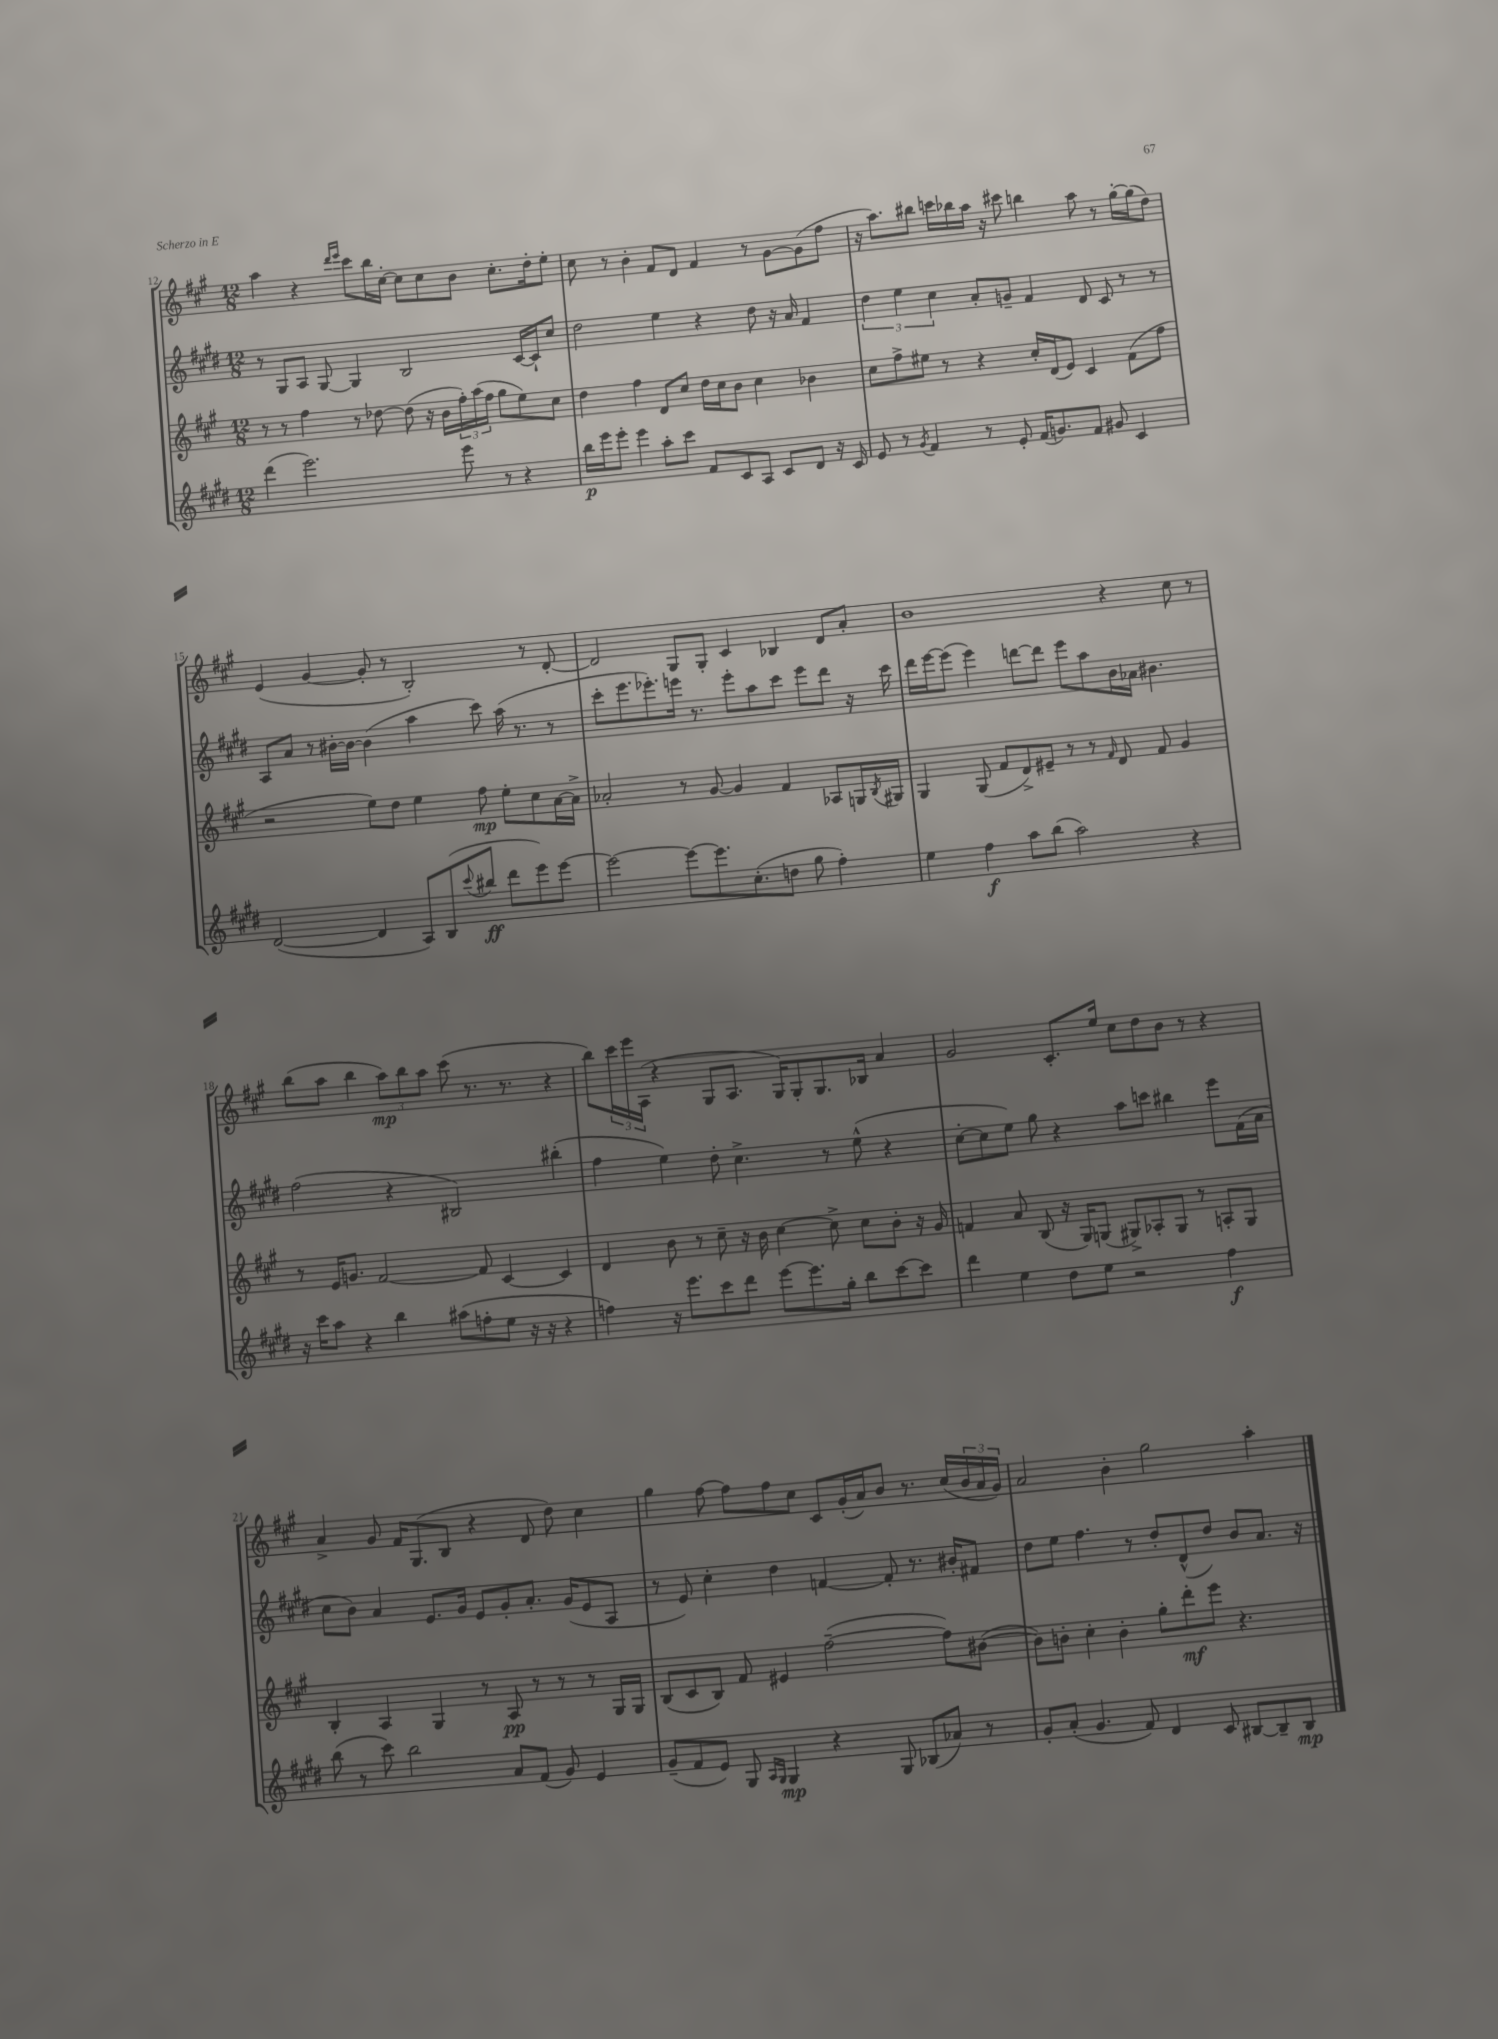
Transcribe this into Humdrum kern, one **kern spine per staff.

**kern	**kern	**kern	**kern
*staff4	*staff3	*staff2	*staff1
*clefG2	*clefG2	*clefG2	*clefG2
*k[f#c#g#d#]	*k[f#c#g#]	*k[f#c#g#d#]	*k[f#c#g#]
*M12/8	*M12/8	*M12/8	*M12/8
(4ddd#	8r	8r	4aa
.	8r	8G#	.
2.eee)	4ff#	8A	4r
.	.	[8G#	.
.	.	.	16qqddd
.	.	.	16qqeee
.	8r	4G#]	8ccc#
.	[8dd-	.	16bb
.	.	.	[16cc#'
.	(8dd-]	2B	8cc#]
.	16r	.	8cc#
.	16b	.	.
8eee	24ff#')	.	8b
.	(24aa	.	.
.	24ff#	.	.
8r	8gg#	.	8.cc#'
4r	8ee)	[16c#	.
.	.	16c#`]	16dd'
.	8cc#	8cc#	8ee'
=	=	=	=
16bb	4dd	2dd#	8cc#
16eee	.	.	.
8eee'	.	.	8r
4eee	4ff#	.	4b'
8aa'	8d	4ee	8f#
8ccc#	8cc#	.	8d
8f#	16dd	4r	4f#
.	16cc#	.	.
8c#	8b	.	.
8A	4cc#	8dd#	8r
8c#	.	16r	[8g#
.	.	16a	.
8d#	4b-	4f#	(8g#]
16r	.	.	8ff#
16c#	.	.	.
=	=	=	=
8e	8cc#	6dd#	16r
.	.	.	8.aa)
8r	8ff#^	.	.
.	.	6ee	.
8qg#	.	.	.
4f#	8ee#	.	8bb#
.	.	6cc#	.
.	8r	.	16ccc
.	.	.	16bb-
8r	4r	8a'	16aa
.	.	.	16r
8e'	.	8g~	8ccc#
(16f#	16cc#'	4f#	4bb
8.g)	(16d	.	.
.	8e)	.	.
8f#	4c#	8d#	8aa
8g#	.	8c#	8r
4c#	(8f#	8r	[16gg#'
.	.	.	(16gg#]
.	8ff#	8r	8dd)
=	=	=	=
([2d#	2r	8A	(4e
.	.	8a	.
.	.	8r	[4g#
.	.	[16b#'	.
.	.	16b#_	.
4d#]	8ee)	(4b#]	8g#']
.	8dd	.	8r
8A)	4ee	4aa	2B')
(8B	.	.	.
8qqccc#	.	.	.
8bb#	8ff#	8ccc#)	.
8ddd#	8ee'	(16aa	.
.	.	8.r	.
8eee)	8cc#	.	8r
[8eee	[16a	8r	[8d'
.	16a^]	.	.
=	=	=	=
2eee_	2a-'	8ccc#'	2d]
.	.	8.eee	.
.	.	8.eee-')	.
8eee_	8r	16eee	8G#
.	.	8.r	.
8.eee]	[8g#	.	8G#'
.	4g#]	8eee'	4c#
(8.cc#'	.	.	.
.	.	8aa	.
8dd	4f#	8ccc#	4B-
8gg#	.	8eee	.
4ff#')	8A-	8ddd#	8d
.	16G	16r	8a'
.	8qB	.	.
.	16G#	16ccc#	.
=	=	=	=
4ee	4G#	16ddd#	1b
.	.	[16eee	.
.	.	(8eee]	.
4ff#	(8G#	4eee)	.
.	8f#	.	.
8aa	8d^)	[8ddd	.
(8bb	8e#~	8ddd]	.
2aa)	8r	8eee	.
.	8r	8aa	.
.	16qqf#	.	.
.	8d	16b	4r
.	.	16a-	.
.	8f#	4.b#	.
4r	4g#	.	8cc#
.	.	.	8r
=	=	=	=
16r	8r	(2ff#	(8bb
16ccc#	.	.	.
8aa	16e	.	8aa
.	8.g	.	.
4r	.	.	4bb
.	[2f#	.	.
4bb	.	4r	12aa)
.	.	.	12bb
.	.	.	12aa
(8aa#	.	2B#)	(8ccc#
8ff'	8f#]	.	8.r
8ee	[4c#	.	.
.	.	.	8.r
16r	.	.	.
16r	.	.	.
4r	4c#]	(4bb#'	4r
=	=	=	=
4ff)	4d	4ff#	8bb)
.	.	.	24ccc#
.	.	.	24eee
.	.	.	(24A
16r	8b	4ee)	4r
8.eee	.	.	.
.	8r	.	.
8ccc#	8cc#~	8dd#'	8G#
8ddd#	16r	4.cc#^	8.A
.	16b	.	.
[8eee	[4cc#	.	.
.	.	.	16G#)
8.eee]	.	.	8G#'
.	8cc#^]	8r	8.G#
16gg#'	.	.	.
8bb	8cc#	(8ee^^	.
.	.	.	16B-
[8ccc#	8b'	4r	4a
8ccc#]	16r	.	.
.	16g#	.	.
=	=	=	=
4ddd#	4f	[8cc#'	2g#
.	.	8cc#]	.
4ee	8a	8ee)	.
.	(8B	8gg#	.
8dd#	16r	4r	8.c#'
.	16G#)	.	.
8ee	(8G	.	.
.	.	.	16ee
2r	8G#^)	8aa	8cc#
.	8A-'	8ccc	8dd
.	8G#	4bb#	8b
.	8r	.	8r
4ff#	8A'	8eee	4r
.	8G#	(16f#	.
.	.	16a	.
=	=	=	=
(8bb	4B'	8cc#	4a^
8r	.	8b)	.
8ccc#)	4A	4a	8g#
2bb	.	.	16f#
.	.	.	(8.G#
.	4G#	8.e	.
.	.	.	8B
.	.	16g#	.
.	8r	8e	4r
8a	8A	8g#'	.
(8f#	8r	8.a'	8d
8g#)	8r	.	8dd)
.	.	(16g#	.
4e	8r	8e	4cc#
.	16G#	8A	.
.	16G#	.	.
=	=	=	=
(8g#~	(8B	8r	4gg#
8f#	8c#	8e)	.
8e)	8B)	4cc#'	[8ff#
8G#	8f#	.	8ff#]
16qqA	.	.	.
16qqG#	.	.	.
4G#	4e#	4dd#	8ff#
.	.	.	8cc#
4r	([2ff#~	[4f	8c#
.	.	.	(16g#'
.	.	.	16a)
8G#	.	8f']	8b
(8B-	.	8.r	8.r
8a-)	8ff#])	.	.
.	.	16b#'	(16cc#
8r	([8b#	8f#	24b
.	.	.	24a
.	.	.	24g#)
=	=	=	=
8g#'	8b#])	8dd#	2a
(8a'	8b'	8ee	.
4.g#	4cc#'	4.ff#	.
.	4b'	.	4b'
8f#)	.	8r	.
4d#	8gg#'	8dd#'	2gg#
.	8ddd'	(8d#^^	.
8c#	8eee	8dd#)	.
[8B#	4.r	8b	.
8B#~]	.	8.a	4aa'
8B#	.	.	.
.	.	16r	.
==	==	==	==
*-	*-	*-	*-
